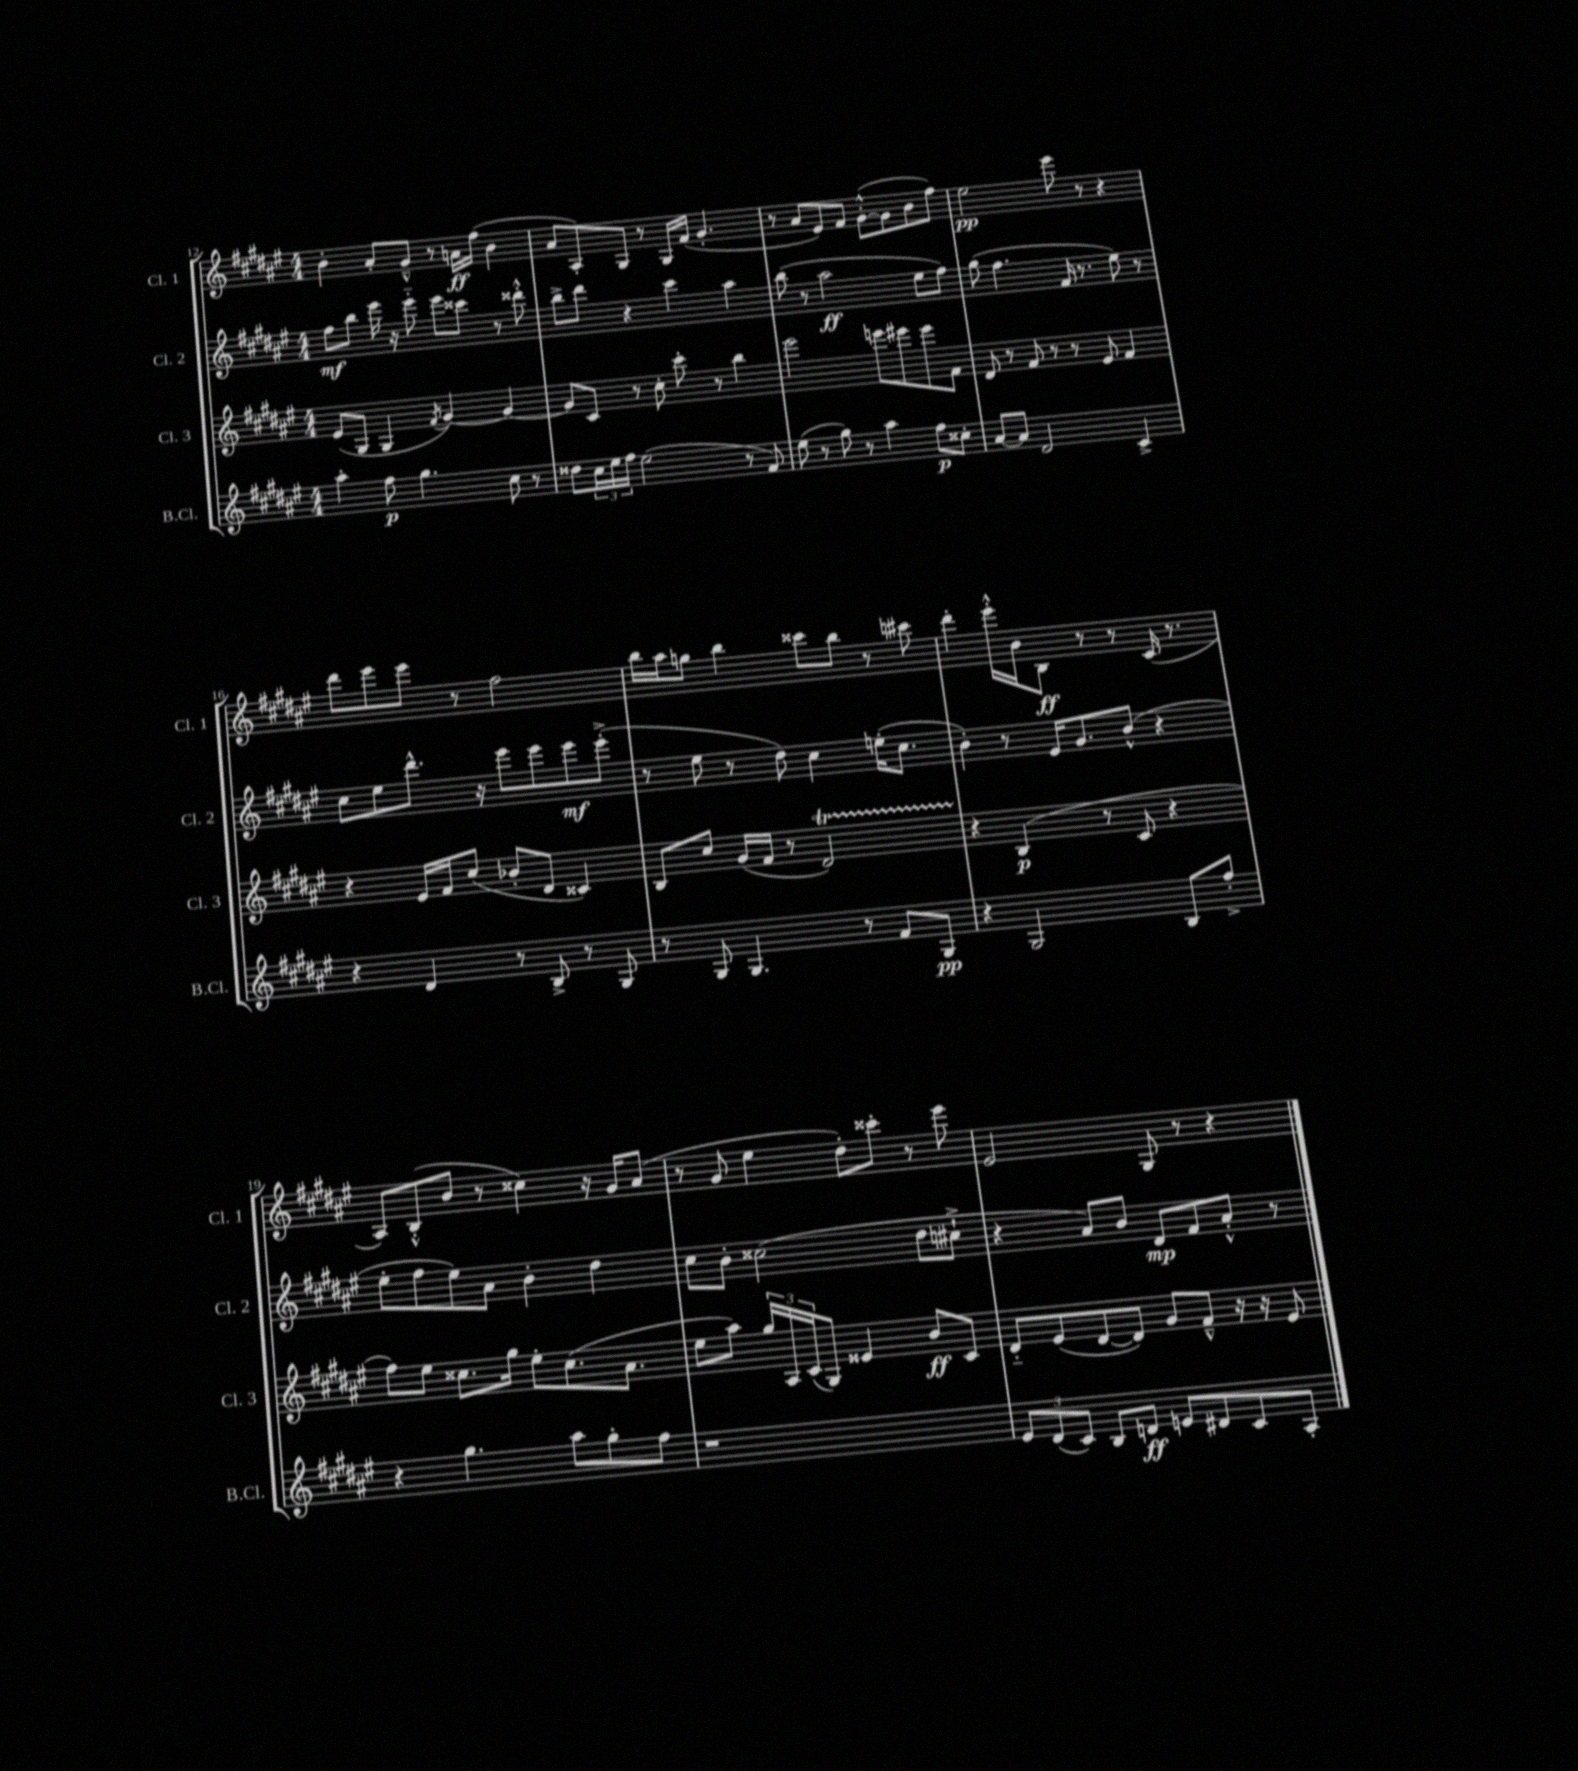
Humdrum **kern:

**kern	**dynam	**kern	**dynam	**kern	**dynam	**kern	**dynam
*part4	*part4	*part3	*part3	*part2	*part2	*part1	*part1
*staff4	*staff4	*staff3	*staff3	*staff2	*staff2	*staff1	*staff1
*I"B.Cl.	*	*I"Cl. 3	*	*I"Cl. 2	*	*I"Cl. 1	*
*I'B.Cl.	*	*I'Cl. 3	*	*I'Cl. 2	*	*I'Cl. 1	*
*clefG2	*	*clefG2	*	*clefG2	*	*clefG2	*
*k[f#c#g#d#a#e#]	*	*k[f#c#g#d#a#e#]	*	*k[f#c#g#d#a#e#]	*	*k[f#c#g#d#a#e#]	*
*M4/4	*	*M4/4	*	*M4/4	*	*M4/4	*
=12	=12	=12	=12	=12	=12	=12	=12
4aa#'\	.	(8e#/L	.	8ff#\L	mf	4b'\	.
.	.	8G#/J	.	8bb\J	.	.	.
8ff#\	p	4G#/	.	16eee#\	.	8a#'/L	.
.	.	.	.	16r	.	.	.
4.gg#\	.	.	.	8eee#\	.	8g#~^^/J	.
.	.	8qf#/	.	.	.	.	.
.	.	[4g#/)	.	8eee#\L	.	8r	.
.	.	.	.	8ccc##X\J	.	16an\LL	ff
.	.	.	.	.	.	(16ff#\JJ	.
8cc#\	.	4g#/_	.	8r	.	4b\	.
8r	.	.	.	8ddd##X'^^\	.	.	.
=13	=13	=13	=13	=13	=13	=13	=13
8dd##X\L	.	8g#/L]	.	8bb^\L	.	8a#/L	.
24cc#\L	.	8c#/J	.	8ddd#\J	.	8A#'/)	.
24ee#\	.	.	.	.	.	.	.
24ff#\JJ	.	.	.	.	.	.	.
(2ee#\	.	8r	.	4r	.	8G#/J	.
.	.	8cc#'\	.	.	.	8r	.
.	.	8ccc#'\	.	4ccc#\	.	16G#/LL	.
.	.	.	.	.	.	(16f#/JJ	.
.	.	8r	.	.	.	4.g#'/	.
8r	.	4bb\	.	4aa#\	.	.	.
8f#/)	.	.	.	.	.	.	.
=14	=14	=14	=14	=14	=14	=14	=14
(8ee#\	.	2eee#\	.	(8bb\	.	8r	.
8r	.	.	.	8r	.	8a#/L	.
8gg#\)	.	.	.	2aa#\	ff	8e#/)	.
8r	.	.	.	.	.	8f#/J	.
4aa#\	.	8eeen\L	.	.	.	([8g#'^^\L	.
.	.	8eee#X\	.	.	.	8g#\]	.
8ff#\L	p	8eee#\	.	8ee#\L	.	8b\	.
8cc##X'\J	.	8f#\J	.	8ff#\J)	.	8ff#\J)	.
=15	=15	=15	=15	=15	=15	=15	=15
[8a#/L	.	8d#/	.	(8gg#\	.	2ee#\	pp
8a#/J]	.	8r	.	4.ff#\	.	.	.
2d#/	.	8f#/	.	.	.	.	.
.	.	8r	.	.	.	.	.
.	.	8r	.	16f#/	.	8eee#\	.
.	.	.	.	8.r	.	.	.
.	.	8e#/	.	.	.	8r	.
4c#^/	.	4f#/	.	8ee#\)	.	4r	.
.	.	.	.	8r	.	.	.
!!LO:LB:g=z
=16	=16	=16	=16	=16	=16	=16	=16
4r	.	4r	.	8cc#\L	.	8ddd#\L	.
.	.	.	.	8ee#\	.	8eee#\	.
4d#/	.	16e#/LL	.	8.ddd#^^\J	.	8eee#\J	.
.	.	16f#/J	.	.	.	.	.
.	.	(8cc#/J	.	.	.	8r	.
.	.	.	.	16r	.	.	.
8r	.	8b-X'/L	.	8eee#\L	.	2ff#\	.
8B^/	.	8d#/J	.	8eee#\	.	.	.
8r	.	4c##X/)	.	8eee#\	mf	.	.
8G#/	.	.	.	(8eee#'^\J	.	.	.
=17	=17	=17	=17	=17	=17	=17	=17
8r	.	8B/L	.	8r	.	16bb\LL	.
.	.	.	.	.	.	16aa#\J	.
8G#/	.	8cc#/J	.	8ee#\	.	8ggn\J	.
4.G#/	.	(16g#/LL	.	8r	.	4bb\	.
.	.	16f#/JJ	.	.	.	.	.
.	.	8r	.	8dd#\)	.	.	.
.	.	2d#T/)	.	4cc#\	.	8ccc##X\L	.
8r	.	.	.	.	.	8bb\J	.
8f#/L	.	.	.	(16een'\KL	.	8r	.
.	.	.	.	8.cc#\J	.	.	.
8G#/J	pp	.	.	.	.	8ccc#X\	.
=18	=18	=18	=18	=18	=18	=18	=18
4r	.	4r	.	4b'\)	.	4ddd#'\	.
2G#/	.	(4B/	p	8r	.	16eee#'^^\LL	.
.	.	.	.	.	.	16b\J	.
.	.	.	.	16e#/KL	.	8B\J	ff
.	.	.	.	8.g#/	.	.	.
.	.	8r	.	.	.	8r	.
.	.	8c#/	.	(8b^^/J	.	8r	.
8B/L	.	4r	.	4r	.	(16c#/	.
.	.	.	.	.	.	8.r	.
8ff#'^/J	.	.	.	.	.	.	.
!!LO:LB:g=z
=19	=19	=19	=19	=19	=19	=19	=19
4r	.	8ff#\L)	.	8ee#'\L	.	8A#/L)	.
.	.	8ee#\J	.	8ff#\	.	(8B'^^/	.
4.gg#\	.	8.cc##X\L	.	8ee#\)	.	8b/J	.
.	.	.	.	8a#\J	.	8r	.
.	.	16gg#\Jk	.	.	.	.	.
.	.	8ee#'\L	.	4b'\	.	4cc##X\)	.
8aa#\L	.	(8.cc##\	.	.	.	.	.
8gg#'\	.	.	.	4dd#\	.	16r	.
.	.	8.a#\J	.	.	.	16g#/KL	.
8ff#\J	.	.	.	.	.	(8a#/J	.
=20	=20	=20	=20	=20	=20	=20	=20
1r	.	8ee#\L	.	8cc#\L	.	8r	.
.	.	8aa#\J)	.	8b'\J	.	8g#/	.
.	.	24gg#/LL	.	(2cc##X\	.	4ee#\	.
.	.	24A#/	.	.	.	.	.
.	.	(24c#/J	.	.	.	.	.
.	.	8G#/J)	.	.	.	.	.
.	.	4e##X/	.	.	.	8dd#'\L)	.
.	.	.	.	.	.	8ccc##X'\J	.
.	.	8b/L	ff	8dd#\L	.	8r	.
.	.	8c#/J	.	8cc#X`^\J	.	8eee#\	.
=21	=21	=21	=21	=21	=21	=21	=21
12e#/L	.	8d#/L	.	4r	.	2e#/	.
(12d#/	.	.	.	.	.	.	.
.	.	(8e#/	.	.	.	.	.
12c#/J)	.	.	.	.	.	.	.
8B/L	.	[8d#/	.	8a#/L)	.	.	.
8dn/J	ff	8d#/J])	.	8b/J	.	.	.
8en/L	.	8g#/L	.	8d#/L	mp	8G#/	.
8d#X/	.	8f#~^^/J	.	8f#/	.	8r	.
8c#/	.	16r	.	8a#'^^/J	.	4r	.
.	.	16r	.	.	.	.	.
8A#'/J	.	8e#/	.	8r	.	.	.
==	==	==	==	==	==	==	==
*-	*-	*-	*-	*-	*-	*-	*-
